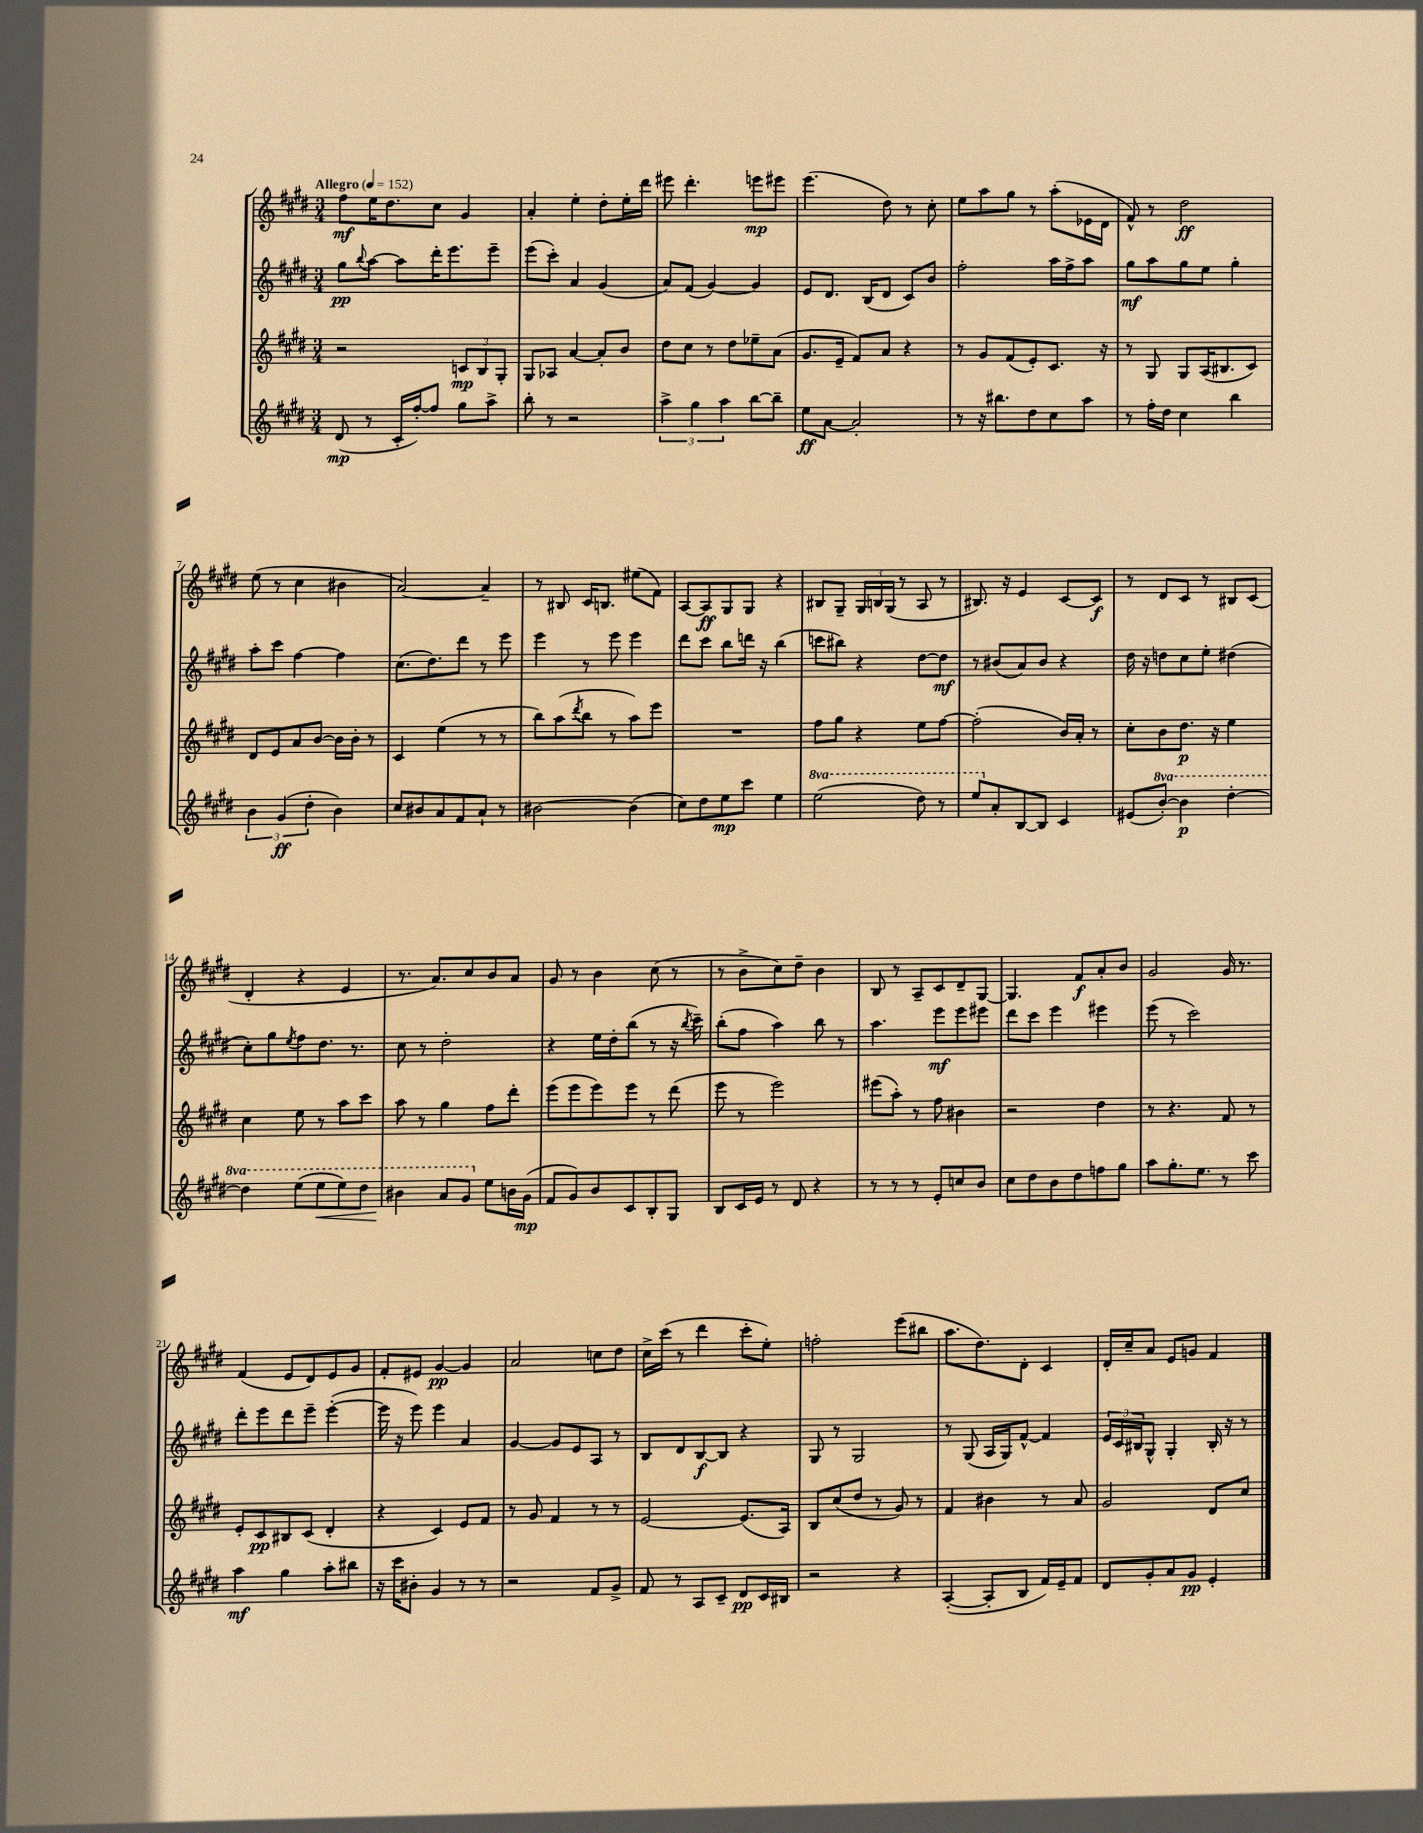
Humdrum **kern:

**kern	**dynam	**kern	**dynam	**kern	**dynam	**kern	**dynam
*part4	*part4	*part3	*part3	*part2	*part2	*part1	*part1
*staff4	*staff4	*staff3	*staff3	*staff2	*staff2	*staff1	*staff1
*clefG2	*	*clefG2	*	*clefG2	*	*clefG2	*
*k[f#c#g#d#]	*	*k[f#c#g#d#]	*	*k[f#c#g#d#]	*	*k[f#c#g#d#]	*
*M3/4	*	*M3/4	*	*M3/4	*	*M3/4	*
*MM152	*	*MM152	*	*MM152	*	*MM152	*
=1	=1	=1	=1	=1	=1	=1	=1
!	!	!	!	!	!	!LO:TX:a:B:t=Allegro	!
(8d#/	mp	2r	.	8gg#\L	pp	8ff#\L	mf
.	.	.	.	8qqbb/	.	.	.
8r	.	.	.	[8aa\J	.	16ee\K	.
.	.	.	.	.	.	8.dd#\	.
16c#'/LL	.	.	.	8aa\L]	.	.	.
[16ff#'/J)	.	.	.	.	.	.	.
8ff#/J]	.	.	.	16ddd#'\K	.	8cc#\J	.
.	.	.	.	8.eee\	.	.	.
8gg#\L	.	12cn/L	mp	.	.	4g#/	.
.	.	12B/	.	.	.	.	.
8aa^\J	.	.	.	8eee~\J	.	.	.
.	.	12G#'/J	.	.	.	.	.
=2	=2	=2	=2	=2	=2	=2	=2
8bb'\	.	8G#/L	.	(8eee\L	.	4a'/	.
8r	.	8A-X/J	.	8ccc#'\J)	.	.	.
2r	.	[4a/	.	4a/	.	4ee'\	.
.	.	8a'/L]	.	(4g#/	.	8dd#'\L	.
.	.	8b/J	.	.	.	16ee'\L	.
.	.	.	.	.	.	16ddd#\JJ	.
=3	=3	=3	=3	=3	=3	=3	=3
6aa^\	.	8dd#\L	.	8a/L)	.	8eee#X\	.
.	.	8cc#\J	.	(8f#/J	.	4.ddd#'\	.
6gg#\	.	.	.	.	.	.	.
.	.	8r	.	[4g#/)	.	.	.
6aa\	.	.	.	.	.	.	.
.	.	8dd#\L	.	.	.	.	.
[8bb\L	.	8ee-X~\	.	4g#/]	.	8eeen\L	mp
8bb~\J]	.	(8a\J	.	.	.	8eee#X\J	.
=4	=4	=4	=4	=4	=4	=4	=4
8ee\L	ff	8.g#/L	.	8e/L	.	(4.eee\	.
[8a\J	.	.	.	8.d#/J	.	.	.
.	.	16e~/Jk	.	.	.	.	.
2a'/]	.	8f#/L)	.	.	.	.	.
.	.	.	.	(16B/KL	.	.	.
.	.	8a/J	.	8d#/J	.	8dd#\)	.
.	.	4r	.	8c#/L)	.	8r	.
.	.	.	.	8b/J	.	8cc#'\	.
=5	=5	=5	=5	=5	=5	=5	=5
8r	.	8r	.	2ff#'\	.	8ee\L	.
16r	.	8g#/L	.	.	.	8aa\	.
8.bb#X\L	.	.	.	.	.	.	.
.	.	(8f#/	.	.	.	8gg#\J	.
8dd#\	.	8e'/)	.	.	.	8r	.
8cc#\	.	8.c#/J	.	16aa\LL	.	(8aa'\L	.
.	.	.	.	16ff#^\J	.	.	.
8aa\J	.	.	.	8aa\J	.	16e-X\L	.
.	.	16r	.	.	.	16d#\JJ	.
=6	=6	=6	=6	=6	=6	=6	=6
8r	.	8r	.	8gg#\L	mf	8f#^^/)	.
16ff#'\LL	.	8G#/	.	8aa\	.	8r	.
16dd#\JJ	.	.	.	.	.	.	.
4cc#\	.	8G#/L	.	8gg#\	.	2dd#\	ff
.	.	(16A/K	.	8ee\J	.	.	.
.	.	8.B#X/	.	.	.	.	.
4bb\	.	.	.	4gg#'\	.	.	.
.	.	8c#/J)	.	.	.	.	.
!!LO:LB:g=z
=7	=7	=7	=7	=7	=7	=7	=7
6b\	.	8d#/L	.	8aa'\L	.	(8ee\	.
.	.	8e/	.	8ccc#\J	.	8r	.
(6g#/	ff	.	.	.	.	.	.
.	.	8a/	.	[4ff#\	.	4cc#\	.
6dd#'\	.	.	.	.	.	.	.
.	.	[8b/J	.	.	.	.	.
4b\)	.	16b\LL]	.	4ff#\]	.	4b#X\	.
.	.	16b'\JJ	.	.	.	.	.
.	.	8r	.	.	.	.	.
=8	=8	=8	=8	=8	=8	=8	=8
8cc#/L	.	4c#/	.	(8.cc#\L	.	[2a/)	.
8b#X/	.	.	.	.	.	.	.
.	.	.	.	8.dd#\)	.	.	.
8a/	.	(4ee\	.	.	.	.	.
8f#/	.	.	.	8ddd#\J	.	.	.
8a`/J	.	8r	.	8r	.	4a~/]	.
8r	.	8r	.	8eee\	.	.	.
=9	=9	=9	=9	=9	=9	=9	=9
[2b#X\	.	8bb\L)	.	4eee\	.	8r	.
.	.	(8aa\	.	.	.	8B#X/	.
.	.	8qddd#/	.	.	.	.	.
.	.	8bb\J	.	8r	.	16c#/KL	.
.	.	.	.	.	.	8.Bn/J	.
.	.	8r	.	8eee\	.	.	.
(4b#\]	.	8aa\L)	.	4eee\	.	(8ee#X\L	.
.	.	8eee\J	.	.	.	8f#\J)	.
=10	=10	=10	=10	=10	=10	=10	=10
8cc#\L)	.	2.r	.	8ddd#\L	.	[8A/L	.
8dd#\	.	.	.	8ccc#\J	.	8A/]	ff
8ee\	mp	.	.	8bb\L	.	8G#/	.
8ccc#\J	.	.	.	16dddn\Jk	.	8G#/J	.
.	.	.	.	16r	.	.	.
4ee\	.	.	.	(4bb\	.	4r	.
=11	=11	=11	=11	=11	=11	=11	=11
*8va	*	*	*	*	*	*	*
(2eee\	.	8ff#\L	.	8cccn\L	.	8B#X/L	.
.	.	8gg#\J	.	8bb#X\J)	.	8G#~/J	.
.	.	4r	.	4r	.	24G#/LL	.
.	.	.	.	.	.	24Bn/	.
.	.	.	.	.	.	(24G#/JJ	.
.	.	.	.	.	.	8r	.
8ddd#\)	.	8ee\L	.	[8dd#\L	.	8A/	.
8r	.	[8ff#\J	.	8dd#\J]	mf	8r	.
=12	=12	=12	=12	=12	=12	=12	=12
8eee/L	.	(2ff#'\]	.	8r	.	8.B#X/)	.
*X8va	*	*	*	*	*	*	*
8a'/	.	.	.	(8b#X/L	.	.	.
.	.	.	.	.	.	16r	.
[8B/	.	.	.	8a/)	.	4e/	.
8B/J]	.	.	.	8b#/J	.	.	.
4c#/	.	16b/LL)	.	4r	.	[8c#/L	.
.	.	16a'/JJ	.	.	.	.	.
.	.	8r	.	.	.	8c#/J]	f
=13	=13	=13	=13	=13	=13	=13	=13
(8e#X/L	.	8cc#'\L	.	16dd#\	.	8r	.
.	.	.	.	16r	.	.	.
*8va	*	*	*	*	*	*	*
[8bb'/J)	.	8b\	.	8ddn\L	.	8d#/L	.
4bb\]	p	8.dd#\J	p	8cc#\	.	8c#/J	.
.	.	.	.	8ee'\J	.	8r	.
.	.	16r	.	.	.	.	.
[4ddd#'\	.	4ee\	.	(4dd#X\	.	8B#X/L	.
.	.	.	.	.	.	(8c#/J	.
!!LO:LB:g=z
=14	=14	=14	=14	=14	=14	=14	=14
4ddd#\]	.	4cc#\	.	8cc#'\L)	.	4d#'/	.
.	.	.	.	8gg#\	.	.	.
.	.	.	.	8qee/	.	.	.
(8eee\L	.	8ee\	.	8ff#\	.	4r	.
!	!LO:HP:b	!	!	!	!	!	!
8eee\	<	8r	.	8.dd#\J	.	.	.
8eee\)	.	8aa\L	.	.	.	4e/	.
.	.	.	.	8.r	.	.	.
8ddd#\J	.	8ccc#\J	.	.	.	.	.
=15	=15	=15	=15	=15	=15	=15	=15
4bb#X\	.	8aa\	.	8cc#\	.	8.r	.
.	.	8r	.	8r	.	.	.
.	.	.	.	.	.	8.a/L)	.
8aa/L	[	4gg#\	.	2dd#'\	.	.	.
8gg#/J	.	.	.	.	.	8cc#/	.
*X8va	*	*	*	*	*	*	*
8ee\L	.	8ff#\L	.	.	.	8b/	.
16bn\L	.	8ddd#'\J	.	.	.	8a/J	.
(16g#\JJ	mp	.	.	.	.	.	.
=16	=16	=16	=16	=16	=16	=16	=16
8f#/L	.	(8eee\L	.	4r	.	8g#/	.
8g#/)	.	8eee\	.	.	.	8r	.
8b/	.	8eee\)	.	16ee\LL	.	4b\	.
.	.	.	.	16dd#'\J	.	.	.
8c#/	.	8eee\J	.	(8bb\J	.	.	.
8B'/	.	8r	.	8r	.	(8cc#\	.
8G#/J	.	(8ddd#\	.	16r	.	8r	.
.	.	.	.	8qbb/	.	.	.
.	.	.	.	16ccc#~\)	.	.	.
=17	=17	=17	=17	=17	=17	=17	=17
8B/L	.	8eee\	.	(8bb'\L	.	8r	.
16c#/L	.	8r	.	8ff#\J	.	8b^\L	.
16e/JJ	.	.	.	.	.	.	.
8r	.	2eee\)	.	4aa\)	.	8cc#\)	.
8d#/	.	.	.	.	.	8dd#~\J	.
4r	.	.	.	8bb\	.	4b\	.
.	.	.	.	8r	.	.	.
=18	=18	=18	=18	=18	=18	=18	=18
8r	.	(8eee#X\L	.	4.aa\	.	8B/	.
8r	.	8aa'\J)	.	.	.	8r	.
8r	.	8r	.	.	.	8A~/L	.
8e'/L	.	8ff#\	.	8eee\L	mf	8c#/	.
8ccn/	.	4b#X\	.	8eee\	.	8d#~/	.
8b/J	.	.	.	8eee#X\J	.	[8G#/J	.
=19	=19	=19	=19	=19	=19	=19	=19
8cc#\L	.	2r	.	8ddd#\L	.	4.G#/]	.
8dd#\	.	.	.	8ccc#\J	.	.	.
8b\	.	.	.	4eee\	.	.	.
8dd#\	.	.	.	.	.	8f#/L	f
8ffn\	.	4dd#\	.	4eee#X\	.	8a'/	.
8gg#\J	.	.	.	.	.	8b/J	.
=20	=20	=20	=20	=20	=20	=20	=20
8aa\L	.	8r	.	(8eee\	.	2g#/	.
8.gg#'\	.	4.r	.	8r	.	.	.
.	.	.	.	2ccc#\)	.	.	.
8.ee\J	.	.	.	.	.	.	.
8r	.	8f#/	.	.	.	16g#/	.
.	.	.	.	.	.	8.r	.
8ccc#\	.	8r	.	.	.	.	.
!!LO:LB:g=z
=21	=21	=21	=21	=21	=21	=21	=21
4aa\	mf	8e'/L	.	8ddd#'\L	.	(4f#/	.
.	.	8c#/	pp	8eee\	.	.	.
4gg#\	.	8B#X/	.	8ddd#\	.	8e/L	.
.	.	(8c#/J	.	8eee~\J	.	8d#/)	.
8aa'\L	.	4d#'/	.	([4eee'\	.	8e/	.
8bb#X\J	.	.	.	.	.	8g#/J	.
=22	=22	=22	=22	=22	=22	=22	=22
16r	.	4r	.	16eee\]	.	8f#'/L	.
16ccc#\KL	.	.	.	16r	.	.	.
8b#X'\J	.	.	.	8eee\)	.	8e#X/J	.
4g#/	.	4c#/)	.	4eee\	.	[4g#/	pp
8r	.	8e/L	.	4a/	.	4g#/]	.
8r	.	8f#/J	.	.	.	.	.
=23	=23	=23	=23	=23	=23	=23	=23
2r	.	8r	.	[4g#/	.	2a/	.
.	.	8g#/	.	.	.	.	.
.	.	4f#/	.	8g#/L]	.	.	.
.	.	.	.	8e/	.	.	.
8f#/L	.	8r	.	8A/J	.	8ccn\L	.
8g#^/J	.	8r	.	8r	.	8dd#\J	.
=24	=24	=24	=24	=24	=24	=24	=24
8f#/	.	[2e/	.	8B/L	.	16cc#^\LL	.
.	.	.	.	.	.	(16ccc#\JJ	.
8r	.	.	.	8d#/	.	8r	.
8A/L	.	.	.	[8B/	f	4ddd#\	.
8c#~/J	.	.	.	8B/J]	.	.	.
8d#/L	pp	(8.e/L]	.	4r	.	8ccc#'\L	.
16c#/L	.	.	.	.	.	8ee'\J)	.
16B#X/JJ	.	16A/Jk)	.	.	.	.	.
=25	=25	=25	=25	=25	=25	=25	=25
2r	.	8B/L	.	8G#/	.	2ffn'\	.
.	.	(8cc#/	.	8r	.	.	.
.	.	8dd#/J	.	2G#/	.	.	.
.	.	8r	.	.	.	.	.
4r	.	8g#/)	.	.	.	(8eee\L	.
.	.	8r	.	.	.	8bb#X\J	.
=26	=26	=26	=26	=26	=26	=26	=26
([4A'/	.	4f#/	.	8r	.	8.aa\L	.
.	.	.	.	(8G#/	.	.	.
.	.	.	.	.	.	8.dd#\)	.
8A'/L]	.	4b#X\	.	16A/LL	.	.	.
.	.	.	.	16G#/J)	.	.	.
8B/J	.	.	.	[8f#^^/J	.	8d#'\J	.
16f#/LL)	.	8r	.	4f#/]	.	4c#/	.
16e~/J	.	.	.	.	.	.	.
8f#/J	.	8a/	.	.	.	.	.
=27	=27	=27	=27	=27	=27	=27	=27
8d#/L	.	2g#/	.	24e/LL	.	16d#'/LL	.
.	.	.	.	24c#/	.	.	.
.	.	.	.	.	.	16cc#~/J	.
.	.	.	.	24B#X/J	.	.	.
8g#'/	.	.	.	8G#^^/J	.	8a/J	.
8a/	.	.	.	4G#'/	.	8e/L	.
8g#/J	pp	.	.	.	.	8gn/J	.
4e'/	.	8d#/L	.	16B#'/	.	4f#/	.
.	.	.	.	16r	.	.	.
.	.	8cc#/J	.	8r	.	.	.
==	==	==	==	==	==	==	==
*-	*-	*-	*-	*-	*-	*-	*-
